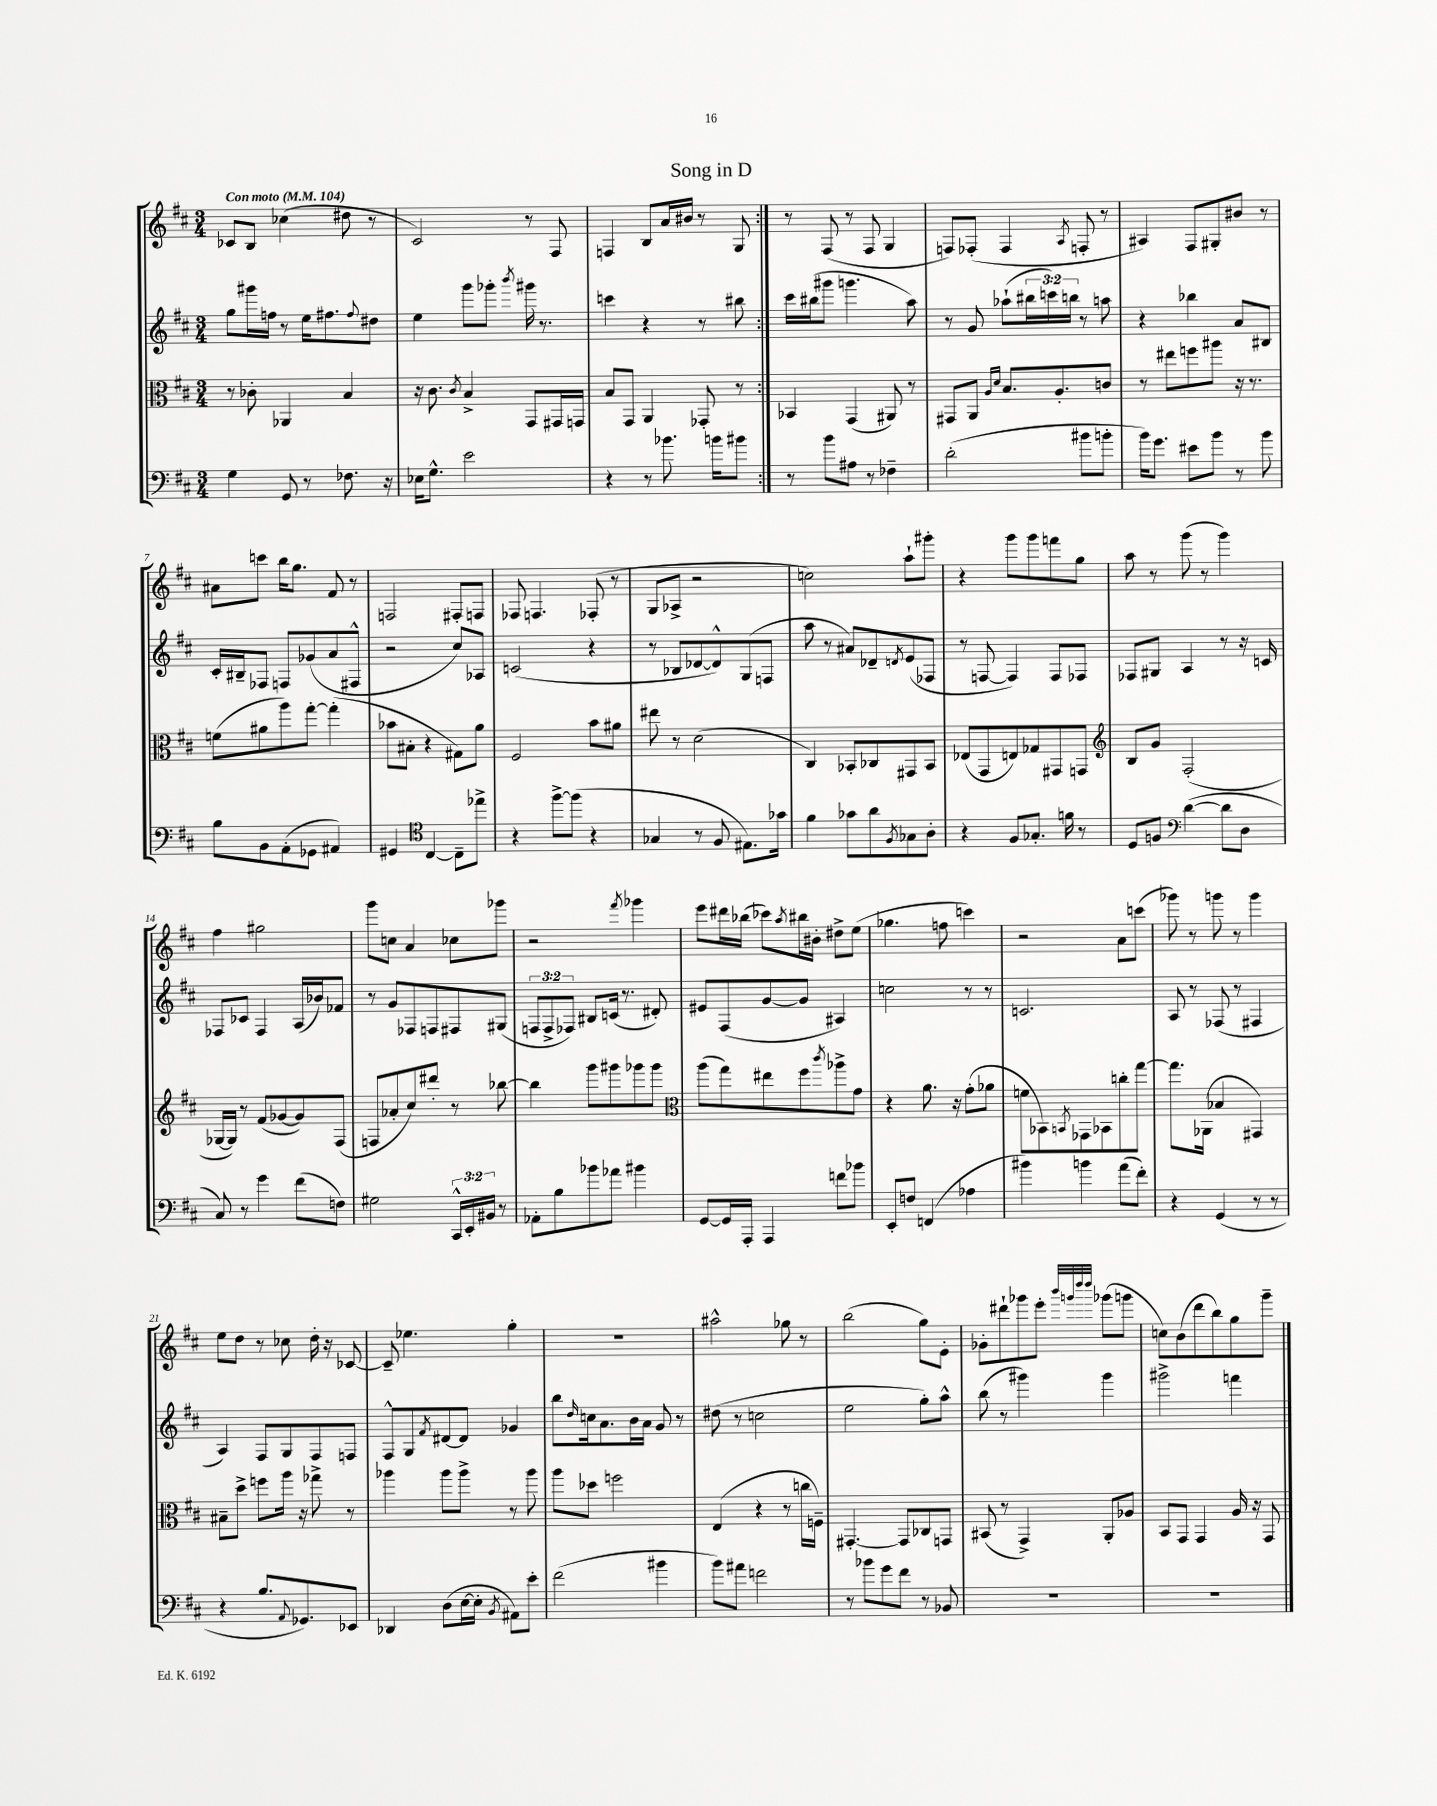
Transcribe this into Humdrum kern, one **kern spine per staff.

**kern	**kern	**kern	**kern
*staff4	*staff3	*staff2	*staff1
*clefF4	*clefC3	*clefG2	*clefG2
*k[f#c#]	*k[f#c#]	*k[f#c#]	*k[f#c#]
*M3/4	*M3/4	*M3/4	*M3/4
*MM104	*MM104	*MM104	*MM104
4G\	8r	8gg\L	8c-/L
.	8c-'\	16ggg#\L	8B/J
.	.	16ff\JJ	.
8GG/	4AA-/	8r	(4cc-\
8r	.	16ee\LK	.
.	.	8.ff#\	.
8.F-\	4B/	.	8dd#\
.	.	8qqff#/	.
.	.	8dd#\J	8r
16r	.	.	.
=	=	=	=
16E-\LK	16r	4ee\	2c#/)
8.G^^\J	8.c#\	.	.
.	8qc#/	.	.
2e\	4B^/	8ggg\L	.
.	.	8ggg-'\J	.
.	.	8qbbb/	.
.	8GG/L	16ggg#\	8r
.	.	8.r	.
.	16GG#/L	.	8F#/
.	16GG/JJ	.	.
=	=	=	=
4r	8B/L	4ccc\	4F/
.	8GG/J	.	.
8r	4AA/	4r	8B/L
8.b-\	.	.	16a/L
.	.	.	16b#/JJ
.	8GG-'/	8r	8r
16b\LK	.	.	.
8b#\J	8r	8bb#\	8G/
=:|!	=:|!	=:|!	=:|!
8r	4BB-/	16ccc#\LL	8r
.	.	(16bb#\J	.
8b\L	.	8ggg#\J	(8F#/
8A#\J	(4GG/	4.ggg\	8r
8r	.	.	8F#/
4F-~\	8AA#/)	.	4G/
.	8r	8aa\)	.
=	=	=	=
(2d'\	8GG#/L	8r	8F/L)
.	8AA/J	8g/	(8F-'/J
.	16qqA/LL	.	.
.	16qqd/JJ	.	.
.	8.B/L	(8aa-`\L	4F-/
.	.	24bb#\L	.
.	.	24ccc\)	.
.	8.A'/	.	.
.	.	24bb\JJ	.
.	.	.	8qA/
8b#\L	.	8r	8F'/
8b'\J	8c/J	8aa\	8r
=	=	=	=
16b\LK)	8r	4r	4A#/)
8.g\J	.	.	.
.	8ee#\L	.	.
8e#\L	8ff\	4bb-\	8F#/L
8b\J	8aa#\J	.	8G#'/
8r	16r	8a/L	8b#/J
.	8.r	.	.
8b\	.	8B#/J	8r
=	=	=	=
8B\L	(8f\L	16c#'/LL	8a#\L
.	.	16B#~/J	.
8BB\	8a#\	8F-/J	8ccc\J
(8AA'\	8aa\)	8F/L	16bb\LK
.	.	.	8.gg\J
8GG-\J	[8gg'\J	(8g-/	.
4AA#/)	(4gg'\]	8a/	8f#/
.	.	8F#^^/J	8r
=	=	=	=
4GG#/	8b-\L	2r	2F/
.	8B#'\J	.	.
*clefC4	*	*	*
[4C#/	4r	.	.
8C#~\]L	8G#\L)	8cc#/L)	8F#'/L
8ee-^\J	8a\J	8A-/J	8F/J
=	=	=	=
4r	2F#/	(2c/	8F-/
.	.	.	4.F/
[8ff#^\L	.	.	.
(8ff#\]J	.	.	.
4r	8b\L	4r	(8F-'/
.	8a#\J	.	8r
=	=	=	=
4G-/	8ee#\	8r	8G/L
.	8r	8B-/L	8A-^/J
8r	(2d\	[8d-/	2r
8F#/	.	8d-^^/])	.
8.E#\L)	.	(8G/	.
.	.	8F/J	.
16g-\Jk	.	.	.
=	=	=	=
4f#\	4C#/)	8aa\	2cc\)
.	.	8r	.
8g-\L	8BB-'/L	8a#/L)	.
8a\	8C-/	8d-~/	.
8qF#/	.	8qd/	.
8G-\	8GG#/	(8e/	8aa`\L
8A'\J	8BB-/J	8F-/J	8ggg#'\J
=	=	=	=
4r	(8E-/L	8r	4r
.	8GG/	[8F/	.
8F#/L	8E/)	4F/])	8ggg\L
8.G-'/J	8G-/	.	8ggg\
.	8GG#/	8F/L	8fff\
16f\	.	.	.
8r	8GG/J	8F-/J	8gg\J
=	=	=	=
*	*clefG2	*	*
8D/L	8B/L	8F-/L	8aa\
8F/J	8g/J	8G#/J	8r
*clefF4	*	*	*
([4d\	(2F#'/	4A/	(8ggg\
.	.	.	8r
8d\]L	.	8r	4ggg\)
8D\J	.	16r	.
.	.	16c/	.
=	=	=	=
8C#/)	[16G-/LL	8F-/L	4ff#\
.	16G-/]JJ)	.	.
8r	8r	8c-/J	.
4g\	(8f#/L	4F-/	2gg#\
.	[8g-/	.	.
(8f#\L	8g-/])	(16A/LL	.
.	.	16b-/J)	.
8F\J)	(8F#/J	8f-/J	.
=	=	=	=
2G#\	8F/L	8r	8ggg\L
.	8a-'/	8g/L	8cc\J
.	8cc#/)	8F-/	4a/
.	8ddd#'/J	8F/	.
24CC#^^/LL	8r	8F#/	8cc-\L
24EE'/	.	.	.
24BB#/JJ	.	.	.
8r	[8bb-\	(8G#/J	8ggg-\J
=	=	=	=
8AA-'\L	4bb-\]	12F/L	2r
.	.	12F^/	.
8B\	.	.	.
.	.	12F-/J)	.
8b-\	8ggg\L	8B#/L	.
8a-\J	8ggg#\	(16c/Jk	.
.	.	8.r	.
.	.	.	8qfff#/
4b#\	8ggg-\	.	4ggg-\
.	8ggg-\J	8d#'/)	.
=	=	=	=
*	*clefC3	*	*
[8GG/L	(8aa\L	8e#/L	8eee\L
16GG/]L	8gg\)	(8F#/	16ddd#\L
16AAA'/JJ	.	.	(16bb-\JJ
4AAA/	8ee#\	[8g/	8ccc-\L)
.	.	.	8qaa/
.	8ff#\	8g/]J	16bb#\L
.	.	.	16b#'\JJ
.	8qccc#/	.	.
8f\L	8aa-^\	4A#/)	8dd#^\L
8b-\J	8g\J	.	(8ee\J
=	=	=	=
8EE'/L	4r	2cc\	4.gg-\
8F/J	.	.	.
(4FF/	8.a\	.	.
.	.	.	8ff\
.	16r	.	.
4A-\	(8g'\L	8r	4ccc\)
.	8a-\J	8r	.
=	=	=	=
4b#\)	8f\L	2.c/	2r
.	8BB-\)	.	.
.	8qBB/	.	.
4b\	8GG-\	.	.
.	8BB-\	.	.
(8a\L	8cc'\	.	8a\L
8f#'\J)	[8gg\J	.	(8ccc\J
=	=	=	=
4r	8.gg\]L	8A/	8ggg-\)
.	.	8r	8r
.	(16AA-\Jk	.	.
(4GG/	4B-/	(8F-/	8ggg\
.	.	8r	8r
8r	4GG#/)	4F#/	4ggg\
8r	.	.	.
=	=	=	=
4r	8B#~\L	4A/)	8ee\L
.	8dd^\J	.	8dd\J
8.B/L	8ff\L	8F#/L	8r
.	16aa\Jk	8G/	8cc-\
8qqAA/	.	.	.
8.GG-/)	16r	.	.
.	8gg-^\	8F#/	16dd'\
.	.	.	16r
8EE-/J	8r	8F/J	[8c-/
=	=	=	=
4DD-/	4aa-\	8F#^^/L	8c-~/]
.	.	8G/	4.ee-\
.	.	8qf#/	.
(8D\L	8aa-\L	[8d#/	.
[16E\L	8aa-^\J	8d#/]J	.
16E'\]JJ	.	.	.
8qBB/	.	.	.
8AA#\L)	8r	4g-/	4gg'\
8e'\J	8aa-\	.	.
=	=	=	=
(2f#\	8aa\L	8bb\L	2.r
.	.	16qqdd/	.
.	8dd-\J	16cc\k	.
.	.	8.a\	.
.	2ff\	.	.
.	.	16b\L	.
.	.	16a\JJ	.
4b#\	.	8g/	.
.	.	8r	.
=	=	=	=
8b\L)	(4E/	(8dd#\	2aa#^^\
8a#\J	.	8r	.
2f\	4r	2cc\	.
.	8r	.	8gg-\
.	16cc\LL	.	8r
.	16F~\JJ)	.	.
=	=	=	=
8r	[4.GG#'/	2ee\	(2bb\
8b-\L	.	.	.
8g\	.	.	.
8f#\J	8GG#/]L	.	.
8r	8C-/	8gg'\L)	8gg\L)
8BB-/	8GG/J	8aa^^\J	8e'\J
=	=	=	=
2.r	(8BB#/	(8bb\	8g-'\L
.	8r	8r	8ddd#`\
.	4GG^/)	4ggg#\)	8ggg-\
.	.	.	8eee'\J
.	.	.	32qqbbb/LLL
.	.	.	32qqggg/
.	.	.	32qqdddd/
.	.	.	32qqdddd/JJJ
.	8AA'/L	4ggg#\	(8ggg-\L
.	8A-/J	.	8ggg\J
=	=	=	=
2.r	8BB/L	2ggg#^\	8cc\L)
.	8GG/J	.	(8b\
.	4GG/	.	8ddd\
.	.	.	8bb\)
.	16A/	4fff\	8gg\
.	16r	.	.
.	8GG/	.	8ggg~\J
==	==	==	==
*-	*-	*-	*-
